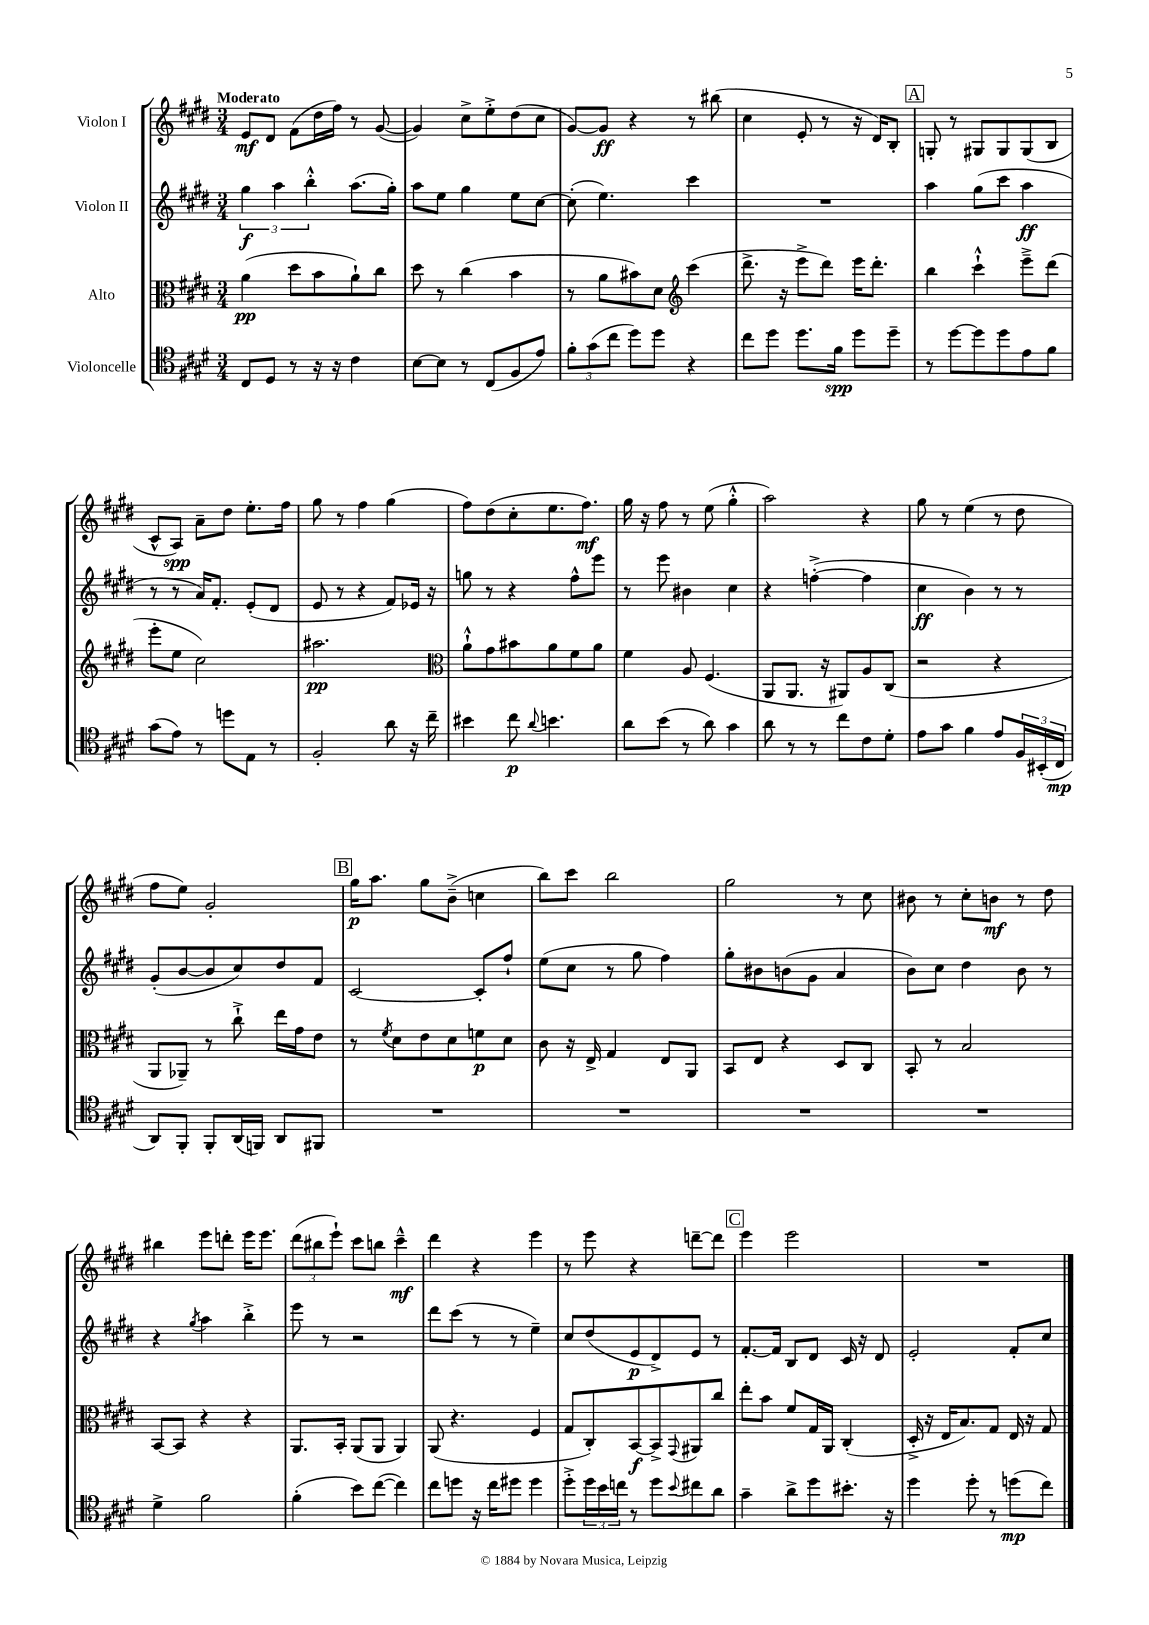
<<
\new StaffGroup <<
\new Staff = "s0" \with { instrumentName = "Violon I" } {
    \clef treble \key e \major \numericTimeSignature \time 3/4 \tempo "Moderato"
    e'8\mf dis'8 fis'8( dis''16 fis''16) r8 gis'8~( |
    gis'4) cis''8-> e''8-.-> dis''8( cis''8 |
    gis'8~) gis'8\ff r4 r8 bis''8( |
    cis''4 e'8-. r8 r16 dis'16) b8-. |
    \mark \markup { \box "A" } g8-. r8 gis8 gis8 gis8( b8 |
    cis'8-^ a8\spp) a'8-- dis''8 e''8.-. fis''16 |
    gis''8 r8 fis''4 gis''4( |
    fis''8) dis''8( cis''8-. e''8. fis''8.\mf) |
    gis''16 r16 fis''8 r8 e''8( gis''4-.-^ |
    a''2) r4 |
    gis''8 r8 e''4( r8 dis''8 |
    fis''8 e''8) gis'2-. |
    \mark \markup { \box "B" } gis''16\p a''8. gis''8 b'8--->( c''4 |
    b''8) cis'''8 b''2 |
    gis''2 r8 cis''8 |
    bis'8 r8 cis''8-. b'8\mf r8 dis''8 |
    bis''4 e'''8 d'''8-. e'''16 e'''8. |
    \tuplet 3/2 { dis'''8( bis''8 e'''8-!) } cis'''8 b''8 cis'''4---^\mf |
    dis'''4 r4 e'''4 |
    r8 e'''8 r4 d'''8~-- d'''8 |
    \mark \markup { \box "C" } e'''4 e'''2 |
    R2. \bar "|." |
}
\new Staff = "s1" \with { instrumentName = "Violon II" } {
    \clef treble \key e \major \numericTimeSignature \time 3/4
    \tuplet 3/2 { gis''4\f a''4 b''4-.-^ } a''8.( gis''16-.) |
    a''8 e''8 gis''4 e''8 cis''8~ |
    cis''8-.( e''4.) cis'''4 |
    R2. |
    \mark \markup { \box "A" } a''4 gis''8( cis'''8 a''4\ff |
    r8 r8 a'16) fis'8.-. e'8-.( dis'8 |
    e'8 r8 r4 fis'8) ees'16 r16 |
    g''8 r8 r4 fis''8-^ e'''8 |
    r8 e'''8 bis'4 cis''4 |
    r4 f''4~-.->( f''4 |
    cis''4\ff b'4) r8 r8 |
    gis'8-.( b'8~ b'8 cis''8) dis''8 fis'8 |
    \mark \markup { \box "B" } cis'2~ cis'8-. fis''8-! |
    e''8( cis''8 r8 gis''8 fis''4) |
    gis''8-. bis'8 b'8( gis'8 a'4 |
    b'8) cis''8 dis''4 b'8 r8 |
    r4 \acciaccatura { gis''8 } a''4 b''4-.-> |
    e'''8 r8 r2 |
    dis'''8 cis'''8( r8 r8 e''4--) |
    cis''8 dis''8( e'8\p dis'8->) e'8 r8 |
    \mark \markup { \box "C" } fis'8.~-. fis'16 b8 dis'8 cis'16 r16 dis'8 |
    e'2-. fis'8-. cis''8 \bar "|." |
}
\new Staff = "s2" \with { instrumentName = "Alto" } {
    \clef alto \key e \major \numericTimeSignature \time 3/4
    a'4\pp( dis''8 b'8 a'8-!) cis''8 |
    dis''8 r8 cis''4( b'4 |
    r8 a'8 bis'8) dis'8 \clef treble cis'''4( |
    dis'''8.-> r16 e'''8-> dis'''8) e'''16 dis'''8.-. |
    \mark \markup { \box "A" } b''4 cis'''4-!-^ e'''8---> dis'''8( |
    e'''8-. e''8 cis''2) |
    ais''2.\pp |
    \clef alto a'8-!-^ gis'8 bis'8 a'8 fis'8 a'8 |
    fis'4 a8 fis4.( |
    a,8 a,8. r16 ais,8) a8 cis8( |
    r2 r4 |
    a,8 aes,8--) r8 cis''8-!-> e''16 gis'16 e'8 |
    \mark \markup { \box "B" } r8 \acciaccatura { fis'8 } dis'8 e'8 dis'8 f'8\p dis'8 |
    cis'8 r16 e16-> gis4 e8 a,8 |
    b,8 e8 r4 dis8 cis8 |
    b,8-. r8 b2 |
    b,8~ b,8 r4 r4 |
    a,8. b,16-. a,8( a,8 a,4) |
    a,8( r4. fis4 |
    gis8 cis8-.) b,8~\f b,8-> \appoggiatura { gis,8 } ais,8 cis''8 |
    \mark \markup { \box "C" } e''8-. b'8 fis'8 gis16 a,16 cis4-.( |
    dis16-.-> r16 e16 b8.) gis8 e16 r16 gis8 \bar "|." |
}
\new Staff = "s3" \with { instrumentName = "Violoncelle" } {
    \clef tenor \key e \major \numericTimeSignature \time 3/4
    cis8 dis8 r8 r16 r16 cis'4 |
    b8~ b8 r8 cis8( fis8 e'8) |
    \tuplet 3/2 { fis'8-. gis'8( cis''8 } dis''8) dis''8 r4 |
    cis''8 dis''8 dis''8. fis'16\spp dis''8 dis''8-- |
    \mark \markup { \box "A" } r8 dis''8~ dis''8 dis''8 e'8 fis'8 |
    gis'8( e'8) r8 d''8 e8 r8 |
    fis2-. a'8 r16 cis''16-- |
    bis'4 cis''8\p \appoggiatura { a'8 } b'4. |
    a'8 b'8( r8 a'8) gis'4 |
    a'8 r8 r8 cis''8 cis'8 dis'8-. |
    e'8 gis'8 fis'4 e'8 \tuplet 3/2 { fis16 bis,16-.( cis16\mp } |
    a,8) fis,8-. fis,8-. a,16( f,16) a,8 fis,8 |
    \mark \markup { \box "B" } R2. |
    R2. |
    R2. |
    R2. |
    dis'4-> fis'2 |
    fis'4-.( b'8) cis''8~( cis''4) |
    cis''8 d''8 r16 cis''16 dis''8 dis''4 |
    dis''8-.-> \tuplet 3/2 { dis''16 b'16 c''16 } r8 dis''8 \appoggiatura { b'8 } cis''8 a'8 |
    \mark \markup { \box "C" } gis'4-- a'8-> dis''8 bis'8.-. r16 |
    dis''4 dis''8-. r8 d''8\mp( cis''8) \bar "|." |
}
>>
>>
\layout { \context { \Score \remove "Bar_number_engraver" } }
